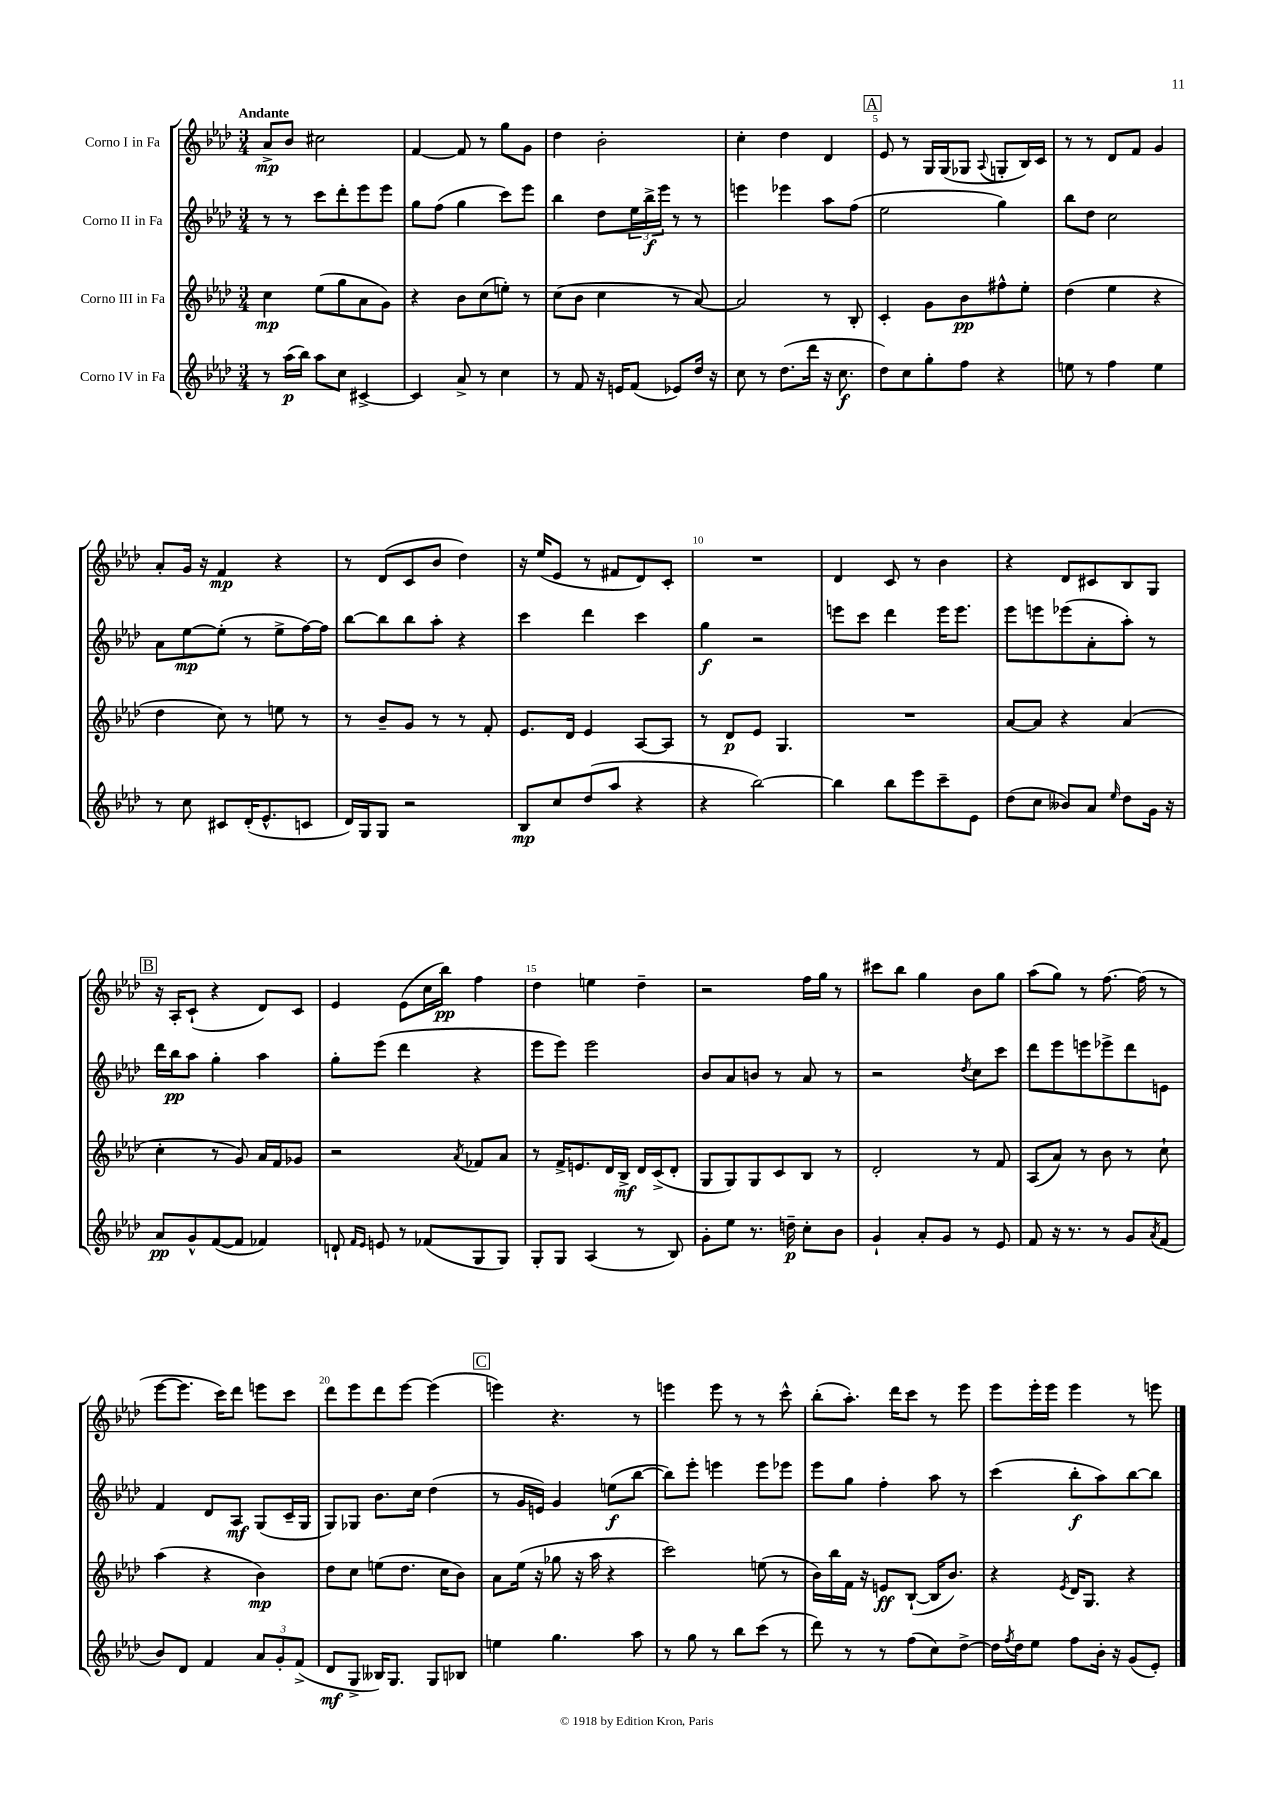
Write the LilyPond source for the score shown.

<<
\new StaffGroup <<
\new Staff = "s0" \with { instrumentName = "Corno I in Fa" } {
    \clef treble \key aes \major \numericTimeSignature \time 3/4 \tempo "Andante"
    aes'8->\mp bes'8 cis''2 |
    f'4~ f'8 r8 g''8 g'8 |
    des''4 bes'2-. |
    c''4-. des''4 des'4 |
    \mark \markup { \box "A" } ees'8 r8 g16 g16( ges8 \appoggiatura { aes8 } g8-. bes16) c'16 |
    r8 r8 des'8 f'8 g'4 |
    aes'8-. g'16 r16 f'4\mp r4 |
    r8 des'8( c'8 bes'8 des''4) |
    r16 ees''16( ees'8 r8 fis'8 des'8) c'8-. |
    R2. |
    des'4 c'8 r8 bes'4 |
    r4 des'8 cis'8 bes8 g8 |
    \mark \markup { \box "B" } r16 aes16-. c'8-!( r4 des'8) c'8 |
    ees'4 ees'8( c''16 bes''16\pp) f''4 |
    des''4 e''4 des''4-- |
    r2 f''16 g''16 r8 |
    cis'''8 bes''8 g''4 bes'8 g''8 |
    aes''8( g''8) r8 f''8.~ f''16( r8 |
    ees'''8~ ees'''8. c'''16) des'''8 e'''8 c'''8 |
    des'''8 ees'''8 des'''8 ees'''8~ ees'''4( |
    \mark \markup { \box "C" } e'''4) r4. r8 |
    e'''4 e'''8 r8 r8 c'''8-^ |
    bes''8-.( aes''8.-.) des'''16 c'''8 r8 ees'''8 |
    ees'''8 ees'''16-. ees'''16 ees'''4 r8 e'''8 \bar "|." |
}
\new Staff = "s1" \with { instrumentName = "Corno II in Fa" } {
    \clef treble \key aes \major \numericTimeSignature \time 3/4
    r8 r8 c'''8 des'''8-. ees'''8 ees'''8 |
    g''8 f''8( g''4 c'''8) ees'''8 |
    bes''4 des''8 \tuplet 3/2 { ees''16 bes''16->\f ees'''16 } r8 r8 |
    e'''4 ees'''4 aes''8 f''8( |
    \mark \markup { \box "A" } ees''2 g''4) |
    bes''8 des''8 c''2 |
    aes'8 ees''8~\mp ees''8-.( r8 ees''8-> f''16~) f''16 |
    bes''8~ bes''8 bes''8 aes''8-. r4 |
    c'''4 des'''4 c'''4 |
    g''4\f r2 |
    e'''8 c'''8 des'''4 e'''16 e'''8. |
    ees'''8 e'''8 ees'''8( aes'8-. aes''8-.) r8 |
    \mark \markup { \box "B" } des'''16 bes''16\pp aes''8 g''4-. aes''4 |
    g''8-. ees'''8( des'''4 r4 |
    ees'''8 ees'''8) ees'''2 |
    bes'8 aes'8 b'8 r8 aes'8 r8 |
    r2 \acciaccatura { des''8 } c''8 c'''8 |
    des'''8 ees'''8 e'''8 ees'''8-> des'''8 e'8 |
    f'4 des'8 aes8\mf g8( c'16-- g16 |
    g8) ges8 bes'8. c''16 des''4( |
    \mark \markup { \box "C" } r8 g'16 e'16) g'4 e''8\f( bes''8~ |
    bes''8) ees'''8-. e'''4 e'''8 ees'''8 |
    ees'''8 g''8 f''4-. aes''8 r8 |
    c'''4( bes''8-.\f aes''8) bes''8~ bes''8 \bar "|." |
}
\new Staff = "s2" \with { instrumentName = "Corno III in Fa" } {
    \clef treble \key aes \major \numericTimeSignature \time 3/4
    c''4\mp ees''8( g''8 aes'8 g'8) |
    r4 bes'8 c''8( e''8-.) r8 |
    c''8( bes'8 c''4 r8 aes'8~) |
    aes'2 r8 bes8-. |
    \mark \markup { \box "A" } c'4-. g'8 bes'8\pp fis''8-^ ees''8-. |
    des''4( ees''4 r4 |
    des''4 c''8) r8 e''8 r8 |
    r8 bes'8-- g'8 r8 r8 f'8-. |
    ees'8. des'16 ees'4 aes8~ aes8 |
    r8 des'8\p ees'8 g4. |
    R2. |
    aes'8~ aes'8 r4 aes'4( |
    \mark \markup { \box "B" } c''4-. r8 g'8) aes'16 f'16 ges'8 |
    r2 \acciaccatura { aes'8 } fes'8 aes'8 |
    r8 f'16-> e'8. des'16 bes16->\mf des'16 c'16->( des'8-. |
    g8 g8) g8 c'8 bes8 r8 |
    des'2-. r8 f'8 |
    aes8( aes'8) r8 bes'8 r8 c''8-! |
    aes''4( r4 bes'4\mp) |
    des''8 c''8 e''8( des''8. c''16 bes'8) |
    \mark \markup { \box "C" } aes'8 ees''16( r16 ges''8 r16 aes''16 r4 |
    c'''2) e''8( r8 |
    bes'16) bes''16 f'16 r16 e'8\ff bes8~-!( bes16 bes'8.) |
    r4 \acciaccatura { ees'8 } des'16 g8. r4 \bar "|." |
}
\new Staff = "s3" \with { instrumentName = "Corno IV in Fa" } {
    \clef treble \key aes \major \numericTimeSignature \time 3/4
    r8 aes''16\p( bes''16) aes''8 c''8 cis'4~-> |
    cis'4 aes'8-> r8 c''4 |
    r8 f'8 r16 e'16 f'8( ees'8) des''16 r16 |
    c''8 r8 des''8.( des'''16 r16 c''8.\f |
    \mark \markup { \box "A" } des''8) c''8 g''8-. f''8 r4 |
    e''8 r8 f''4 e''4 |
    r8 c''8 cis'8 des'16-.( ees'8.-^ c'8 |
    des'16) g16 g8 r2 |
    bes8\mp c''8 des''8( aes''8 r4 |
    r4 bes''2~) |
    bes''4 bes''8 ees'''8 c'''8-- ees'8 |
    des''8( c''8 beses'8) aes'8 \grace { ees''16 } des''8 g'16 r16 |
    \mark \markup { \box "B" } aes'8\pp g'8-^ f'8~( f'8 fes'4) |
    d'8-! \grace { f'16 ees'16 } e'8 r8 fes'8( g8 g8) |
    g8-. g8 aes4( r8 bes8) |
    g'8-. ees''8 r8. d''16--\p c''8-. bes'8 |
    g'4-! aes'8-. g'8 r8 ees'8 |
    f'8 r16 r8. r8 g'8 \acciaccatura { aes'8 } f'8( |
    bes'8) des'8 f'4 \tuplet 3/2 { aes'8 g'8-. f'8->( } |
    des'8\mf g8-> beses16) g8. g8 bes8 |
    \mark \markup { \box "C" } e''4 g''4. aes''8 |
    r8 g''8 r8 bes''8 c'''8( r8 |
    des'''8) r8 r8 f''8( c''8) des''8~-> |
    des''16 \acciaccatura { f''8 } des''16 ees''8 f''8 bes'16-. r16 g'8( ees'8-.) \bar "|." |
}
>>
>>
\layout { \context { \Score \override BarNumber.break-visibility = ##(#f #t #t) barNumberVisibility = #(every-nth-bar-number-visible 5) } }
